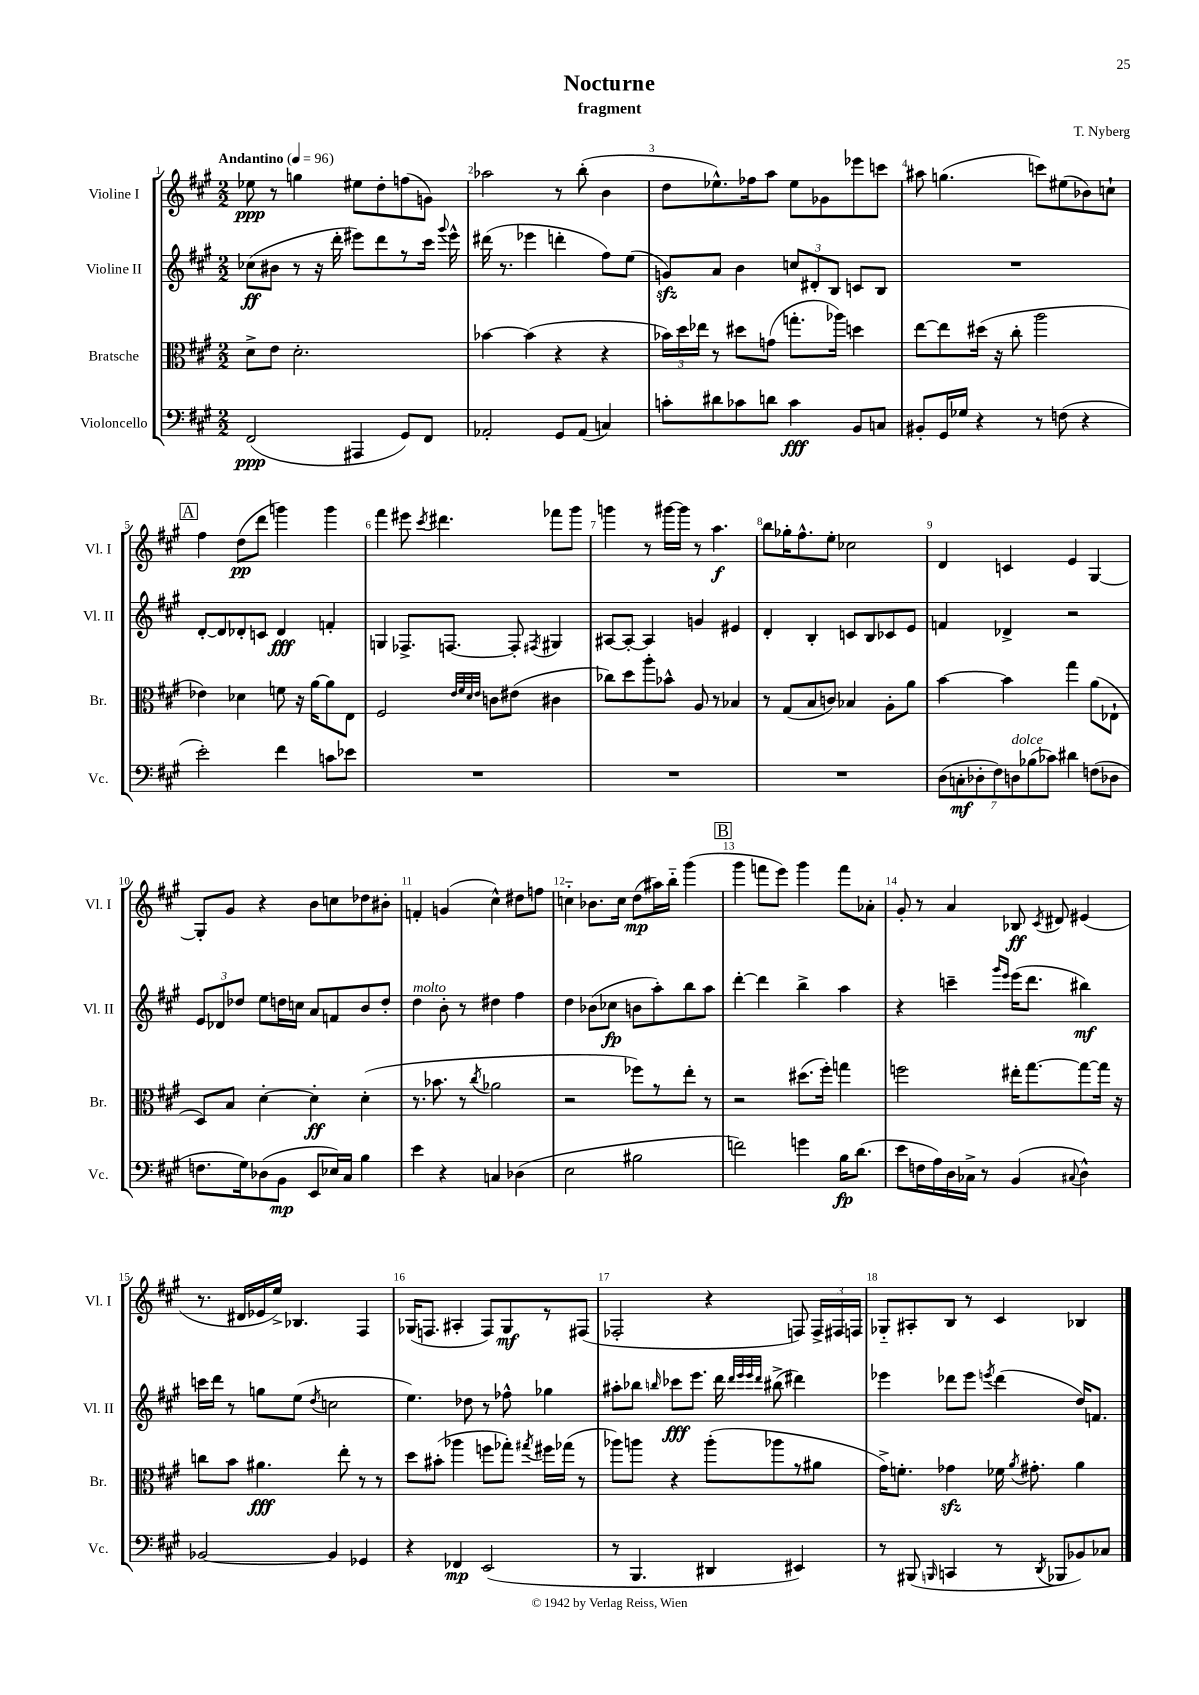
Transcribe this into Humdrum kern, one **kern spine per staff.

**kern	**kern	**kern	**kern
*staff4	*staff3	*staff2	*staff1
*clefF4	*clefC3	*clefG2	*clefG2
*k[f#c#g#]	*k[f#c#g#]	*k[f#c#g#]	*k[f#c#g#]
*M2/2	*M2/2	*M2/2	*M2/2
*MM96	*MM96	*MM96	*MM96
(2FF#	8d^	(8cc-	8ee-
.	8e	8b#	8r
.	2.d'	8r	4gg
.	.	16r	.
.	.	16ddd'	.
4AAA#	.	8eee#)	8ee#
.	.	8ddd	8dd'
8GG#)	.	8r	(8ff
8FF#	.	16ccc#	8g)
.	.	8qqggg#	.
.	.	16eee#^^	.
=	=	=	=
2AA-'	[4b-	(16ddd#	2aa-
.	.	8.r	.
.	(4b-]	4eee-	.
8GG#	4r	4ddd'	8r
(8AA-	.	.	(8bb'
4C)	4r	8ff#)	4b
.	.	(8ee	.
=	=	=	=
8c'	24b-)	8g)	8dd
.	24dd	.	.
.	24ee-	.	.
8d#	8r	8a	8.ee-^^)
8c-	8dd#	4b	.
.	.	.	16ff-
8d	(8g	.	8aa
4c-	8.gg'	12cc	8ee-
.	.	12d#'	.
.	.	.	8g-
.	.	12B	.
.	16aa-)	.	.
8BB	4dd	8c	8eee-
8C	.	8B	8ccc
=	=	=	=
8BB#'	[8ee	1r	8aa#
16GG#	8ee]	.	(4.gg
16G-	.	.	.
4r	(16dd#	.	.
.	16r	.	.
.	8cc#'	.	.
8r	2aa	.	8ccc)
(8F	.	.	(8ee#
4r	.	.	8b-)
.	.	.	8cc`
=	=	=	=
2e')	4e-)	[8d'	4ff#
.	.	8d]	.
.	4d-	8d-'	(8dd
.	.	8c	8ddd
4f#	8f	4d-	4ggg)
.	16r	.	.
.	[16a	.	.
8c	8a]	4f'	4ggg
8e-	8E	.	.
=	=	=	=
1r	2F#	4G	4fff#
.	.	8.F-^	8eee#
.	.	.	8qccc#
.	.	.	4.ddd#
.	.	[8.F	.
.	32qqe	.	.
.	32qqf#	.	.
.	32qqd	.	.
.	32qqe	.	.
.	8c	.	.
.	(8e#	8F']	.
.	.	8qF#	.
.	4c#	4G#	8fff-
.	.	.	8ggg#
=	=	=	=
1r	8cc-)	[8A#	4ggg
.	8dd	8A#'_	.
.	8aa'	4A#]	8r
.	8b-^^	.	[16ggg#
.	.	.	16ggg#]
.	8A	4g	8r
.	8r	.	4.aa
.	4B-	4e#	.
=	=	=	=
1r	8r	4d'	8bb
.	(8G#	.	16gg-'
.	.	.	8.ff#^^
.	8B	4B'	.
.	8c)	.	8ee'
.	4B-	8c	2cc-
.	.	8B	.
.	8A'	8c-	.
.	8a	8e	.
=	=	=	=
(14D	[4b	4f	4d
14C'	.	.	.
14D-'	.	.	.
14F#)	.	.	.
.	4b]	4d-^	4c
14D	.	.	.
(14B-	.	.	.
14c-)	.	.	.
4d#	4gg#	2r	4e
(8F	(8a	.	[4G#
8D-	8E-`	.	.
=	=	=	=
8.F	8D)	12e	8G#']
.	.	12d-	.
.	8B	.	8g#
.	.	12dd-	.
16G#)	.	.	.
(8D-	[4d'	8ee	4r
8BB	.	16dd	.
.	.	16cc	.
8EE	4d']	8a	8b
16E-)	.	8f	8cc
16C#	.	.	.
4B	(4d'	8b	8dd-
.	.	8dd'	8b#'
=	=	=	=
4e	8.r	4dd	4f'
.	8.b-	.	.
4r	.	8b'	(4g
.	8r	8r	.
.	8qcc#	.	.
4C	2a-	4dd#	4cc#^^)
(4D-	.	4ff#	8dd#
.	.	.	8ff
=	=	=	=
2E	2r	4dd	4cc'~
.	.	(8b-	8.b-
.	.	8cc-	.
.	.	.	16cc
2B#	8ff-)	8b	(8dd
.	8r	8aa')	16aa#)
.	.	.	16bb'~
.	8ee'	8bb	(4ggg#
.	8r	8aa	.
=	=	=	=
2f)	2r	[4ddd'	4ggg#
.	.	4ddd]	8fff
.	.	.	8eee)
4g	(8.dd#	4bb^	4ggg#
.	16ff#')	.	.
16B	4gg	4aa	8fff
(8.d	.	.	.
.	.	.	8a-'
=	=	=	=
8e	2ff	4r	8g#'
16F	.	.	8r
16A)	.	.	.
16D	.	4ccc~	4a
16C-^	.	.	.
8r	.	.	.
.	.	16qqggg#	.
.	.	16qqeee	.
(4BB	16ee#'	(16eee	8B-
.	[8.gg#	8.ddd	.
.	.	.	8qc#
.	.	.	8d#
8qqC#	.	.	.
4D^^)	8gg#_	4bb#)	(4e#
.	16gg#]	.	.
.	16r	.	.
=	=	=	=
[2BB-	8cc	16ccc	8.r
.	.	16ddd	.
.	8b	8r	.
.	.	.	16d#
.	4.a#	8gg	16e-
.	.	.	16ee^)
.	.	(8ee	4.B-
.	.	8qdd	.
4BB-]	.	2cc	.
.	8ee'	.	.
4GG-	8r	.	4F#
.	8r	.	.
=	=	=	=
4r	8dd	4.ee)	(16G-
.	.	.	8.F
.	(8b#'	.	.
4FF-	4aa-	.	4A#'
.	.	8dd-	.
(2EE	8ff	8r	8F)
.	8gg-')	8ff-^^	8G-
.	8qgg#	.	.
.	16ff#	4gg-	8r
.	(16gg-	.	.
.	8r	.	(8F#
=	=	=	=
8r	8aa-)	8aa#'	2F-'
4.BBB	8aa	8bb-	.
.	.	16qqbb	.
.	4r	8ccc-	.
.	.	8.eee	.
4DD#	(8aa'	.	4r
.	.	16ddd	.
.	.	32qqddd	.
.	.	32qqeee	.
.	.	32qqeee	.
.	.	32qqddd	.
.	8aa-	(8bb#^	.
4EE#)	8r	4ddd#)	8F)
.	8a#	.	24F^
.	.	.	24F#
.	.	.	24F
=	=	=	=
8r	16g#^)	4eee-	8G-'~
.	8.f'	.	.
(8BBB#	.	.	8A#'
16qqBBB	.	.	.
4CC	4g-	8ddd-	8B
.	.	8eee-	8r
.	.	8qeee	.
8r	16f-	(4ddd-	4c#
.	8qa	.	.
.	8.g#'	.	.
8qDD	.	.	.
8BBB-	.	.	.
8BB-)	4a	16dd)	4B-
.	.	8.f	.
8C-	.	.	.
==	==	==	==
*-	*-	*-	*-
